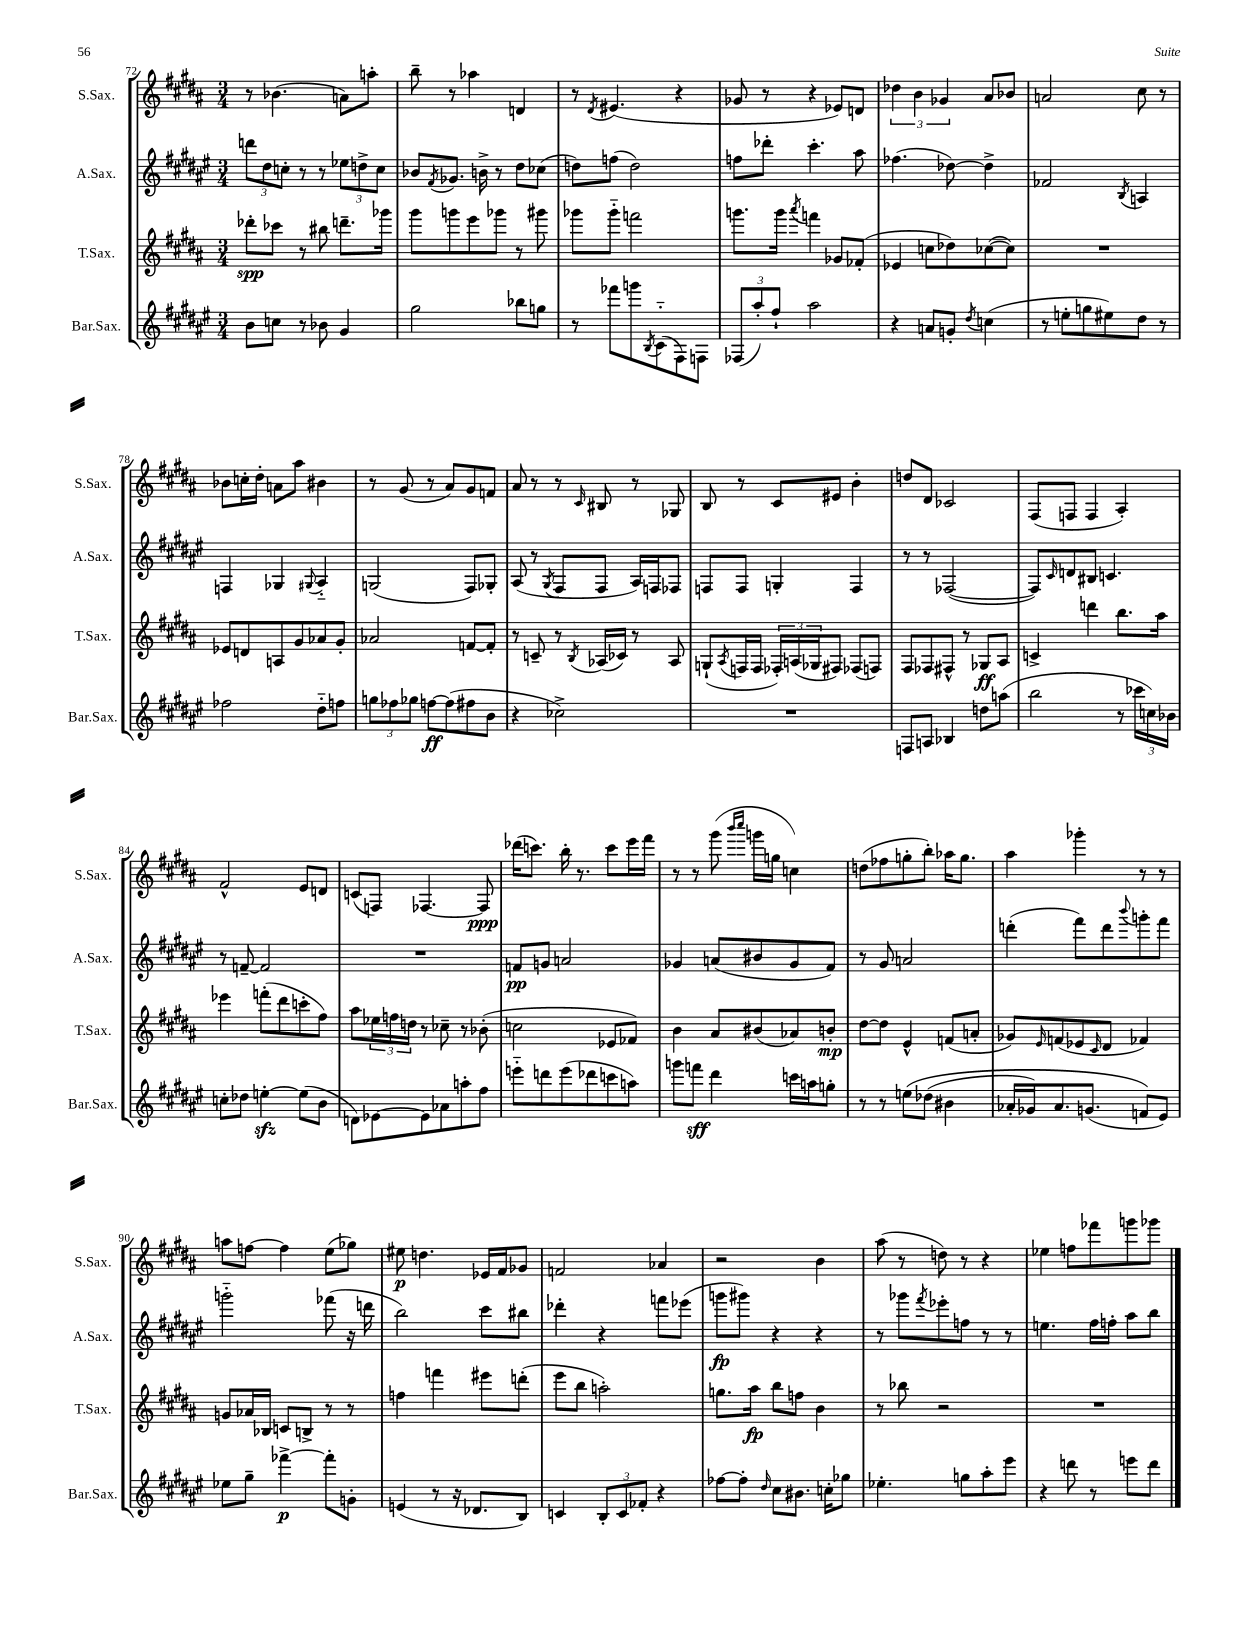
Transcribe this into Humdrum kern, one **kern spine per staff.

**kern	**kern	**kern	**kern
*staff4	*staff3	*staff2	*staff1
*clefG2	*clefG2	*clefG2	*clefG2
*k[f#c#g#d#a#e#]	*k[f#c#g#d#a#]	*k[f#c#g#d#a#e#]	*k[f#c#g#d#a#]
*M3/4	*M3/4	*M3/4	*M3/4
8b	8ddd-'	12ddd	8r
.	.	12dd#	.
8cc	8ccc-	.	(4.b-
.	.	12cc'	.
8r	8r	8r	.
8b-	8bb#	8r	.
4g#	8.ddd~	12ee-	8a)
.	.	12dd^	.
.	.	.	8aa'
.	.	12cc	.
.	16ggg-	.	.
=	=	=	=
2gg#	8ggg#	8b-	8bb~
.	.	8qf#	.
.	8ggg	8.g-	8r
.	8eee	.	4aa-
.	.	16b^	.
.	8ggg-	8r	.
8bb-	8r	8dd#	4d
8gg	8ggg#	(8cc-	.
=	=	=	=
8r	8ggg-	8dd)	8r
.	.	.	8qd#
8fff-	8ggg-'~	(8ff	(4.e#
8ggg	2fff	2dd)	.
8qB	.	.	.
(8c#'~	.	.	.
8F#)	.	.	4r
8F	.	.	.
=	=	=	=
(12F-	8.ggg	8ff	8g-
12aa#')	.	.	.
.	.	8ddd-'	8r
12ff#`	.	.	.
.	16ggg	.	.
.	8qaaa#	.	.
2aa#	4fff	4.ccc#'	4r
.	8g-	.	8e-)
.	(8f-'	8aa#	8d
=	=	=	=
4r	4e-	(4.ff-	6dd-
.	.	.	6b
8a	8cc	.	.
.	.	.	6g-
8g'	8dd-)	[8dd-)	.
8qdd#	.	.	.
(4cc	([8cc-	4dd-^]	8a#
.	8cc-])	.	8b-
=	=	=	=
8r	2.r	2f-	2a
8ee'	.	.	.
8gg	.	.	.
8ee#)	.	.	.
.	.	8qB	.
8dd#	.	4A	8cc#
8r	.	.	8r
=	=	=	=
2ff-	8e-	4F	8b-
.	8d	.	16cc'
.	.	.	16dd#'
.	8A	4G-	8a
.	8g#	.	8aa#
.	.	8qqG#	.
8dd#'~	8a-	4A#'~	4b#
8ff	8g#'	.	.
=	=	=	=
12gg	2a-	(2G	8r
12ff-	.	.	.
.	.	.	(8g#
12gg-	.	.	.
[8ff	.	.	8r
(8ff]	.	.	8a#)
8ff#	[8f	8F#)	8g#
8b	8f']	8G-'	8f
=	=	=	=
4r	8r	(8A#	8a#
.	8c~	8r	8r
.	.	8qG#	.
2cc-^)	8r	8F#	8r
.	8qB	.	16qqc#
.	(16A-	8F#	8B#
.	16c-)	.	.
.	8r	16A#)	8r
.	.	16F	.
.	8A-	8F-	8G-
=	=	=	=
2.r	(8G`	8F	8B
.	8qA#	.	.
.	16F	8F	8r
.	16F	.	.
.	24F-')	4G'	8c#
.	(24A	.	.
.	24G-	.	.
.	8F#)	.	8e#
.	(8F-	4F	4b'
.	8F)	.	.
=	=	=	=
8F	8F#	8r	8dd
8A	8F-	8r	8d#
4B-	8F#^^	([2F-	2c-
.	8r	.	.
8dd	8G-	.	.
(8aa	8A#	.	.
=	=	=	=
2bb	4c^	8F-])	(8F#
.	.	16qqc#	.
.	.	8d	8F
.	4ddd	8B#	4F
.	.	4.c	.
8r	8.bb	.	4A#')
24ccc-	.	.	.
24cc)	.	.	.
.	16aa#	.	.
24b-	.	.	.
=	=	=	=
8cc'	4eee-	8r	2f#^^
8dd-	.	[8f~	.
[4ee'	(8fff'	2f]	.
.	8ddd#	.	.
(8ee]	8ccc'	.	8e
8b	8ff#)	.	8d
=	=	=	=
8d)	8aa#	2.r	(8c
[8e-	24ee-	.	8F)
.	24ff	.	.
.	24dd	.	.
8e-]	8r	.	[4.F-
8a-	8cc-~	.	.
8aa'	8r	.	.
8ff#	(8b-'	.	8F-]
=	=	=	=
8eee'~	2cc	8f	(16ddd-
.	.	.	8.ccc)
8ddd	.	8g	.
(8eee	.	2a	16bb'
.	.	.	8.r
8ddd-	.	.	.
8ccc	8e-	.	8ccc
8aa)	8f-)	.	16eee
.	.	.	16fff#
=	=	=	=
8ggg	4b	4g-	8r
8fff	.	.	8r
4ddd#	8a#	(8a	(8ggg#
.	.	.	16qqbbb
.	.	.	16qqcccc#
.	(8b#	8b#	16ggg
.	.	.	16gg
16ccc	8a-)	8g-	4cc)
16aa	.	.	.
8gg'	8b'	8f#)	.
=	=	=	=
8r	[8dd#	8r	(8dd
8r	8dd#]	8g#	8ff-
&(8ee	4e^^	2a	8gg'
(8dd-	.	.	8bb')
4b#	(8f	.	16aa-
.	.	.	8.gg
.	8a'	.	.
=	=	=	=
16a-'	8g-)	(4ddd'	4aa#
16g-)	.	.	.
.	16qqe	.	.
8.a-	(8f	.	.
.	8e-	8fff#)	4ggg-'
(8.g	.	.	.
.	16qqc#	.	.
.	8d#	8ddd	.
.	.	8qqbbb	.
8f&)	4f-)	8ggg'	8r
8e#)	.	8fff#	8r
=	=	=	=
8ee-	8g	2ggg'~	8aa
8gg#~	16a-	.	[8ff
.	16B-	.	.
[4fff-^	8c	.	4ff]
.	8B^	.	.
8fff-']	8r	(8fff-	(8ee
8g'	8r	16r	8gg-)
.	.	16ddd	.
=	=	=	=
(4e	4ff	2bb)	8ee#
.	.	.	4.dd
8r	4fff	.	.
16r	.	.	.
8.d-	.	.	.
.	8eee#	8ccc#	16e-
.	.	.	16f#
8B)	(8ddd'	8bb#	8g-
=	=	=	=
4c	8eee	4ddd-'	2f
.	8bb	.	.
12B'	2aa')	4r	.
12c	.	.	.
12f-'	.	.	.
4r	.	8fff	4a-
.	.	(8eee-	.
=	=	=	=
[8ff-	8.gg	8ggg	2r
8ff-']	.	8ggg#)	.
.	16aa#	.	.
16qqdd#	.	.	.
8cc#	8bb	4r	.
8.b#	8ff	.	.
.	4b	4r	4b
16cc'	.	.	.
8gg-	.	.	.
=	=	=	=
4.ee-'	8r	8r	(8aa#
.	8bb-	8ggg-	8r
.	.	8qfff#	.
.	2r	8eee-'	8dd)
8gg	.	8ff	8r
8aa#'	.	8r	4r
8eee#	.	8r	.
=	=	=	=
4r	2.r	4.ee	4ee-
8ddd	.	.	8ff
8r	.	16ff#	8fff-
.	.	16ff'	.
8eee	.	8aa#	8ggg
8ddd	.	8bb	8ggg-
==	==	==	==
*-	*-	*-	*-
